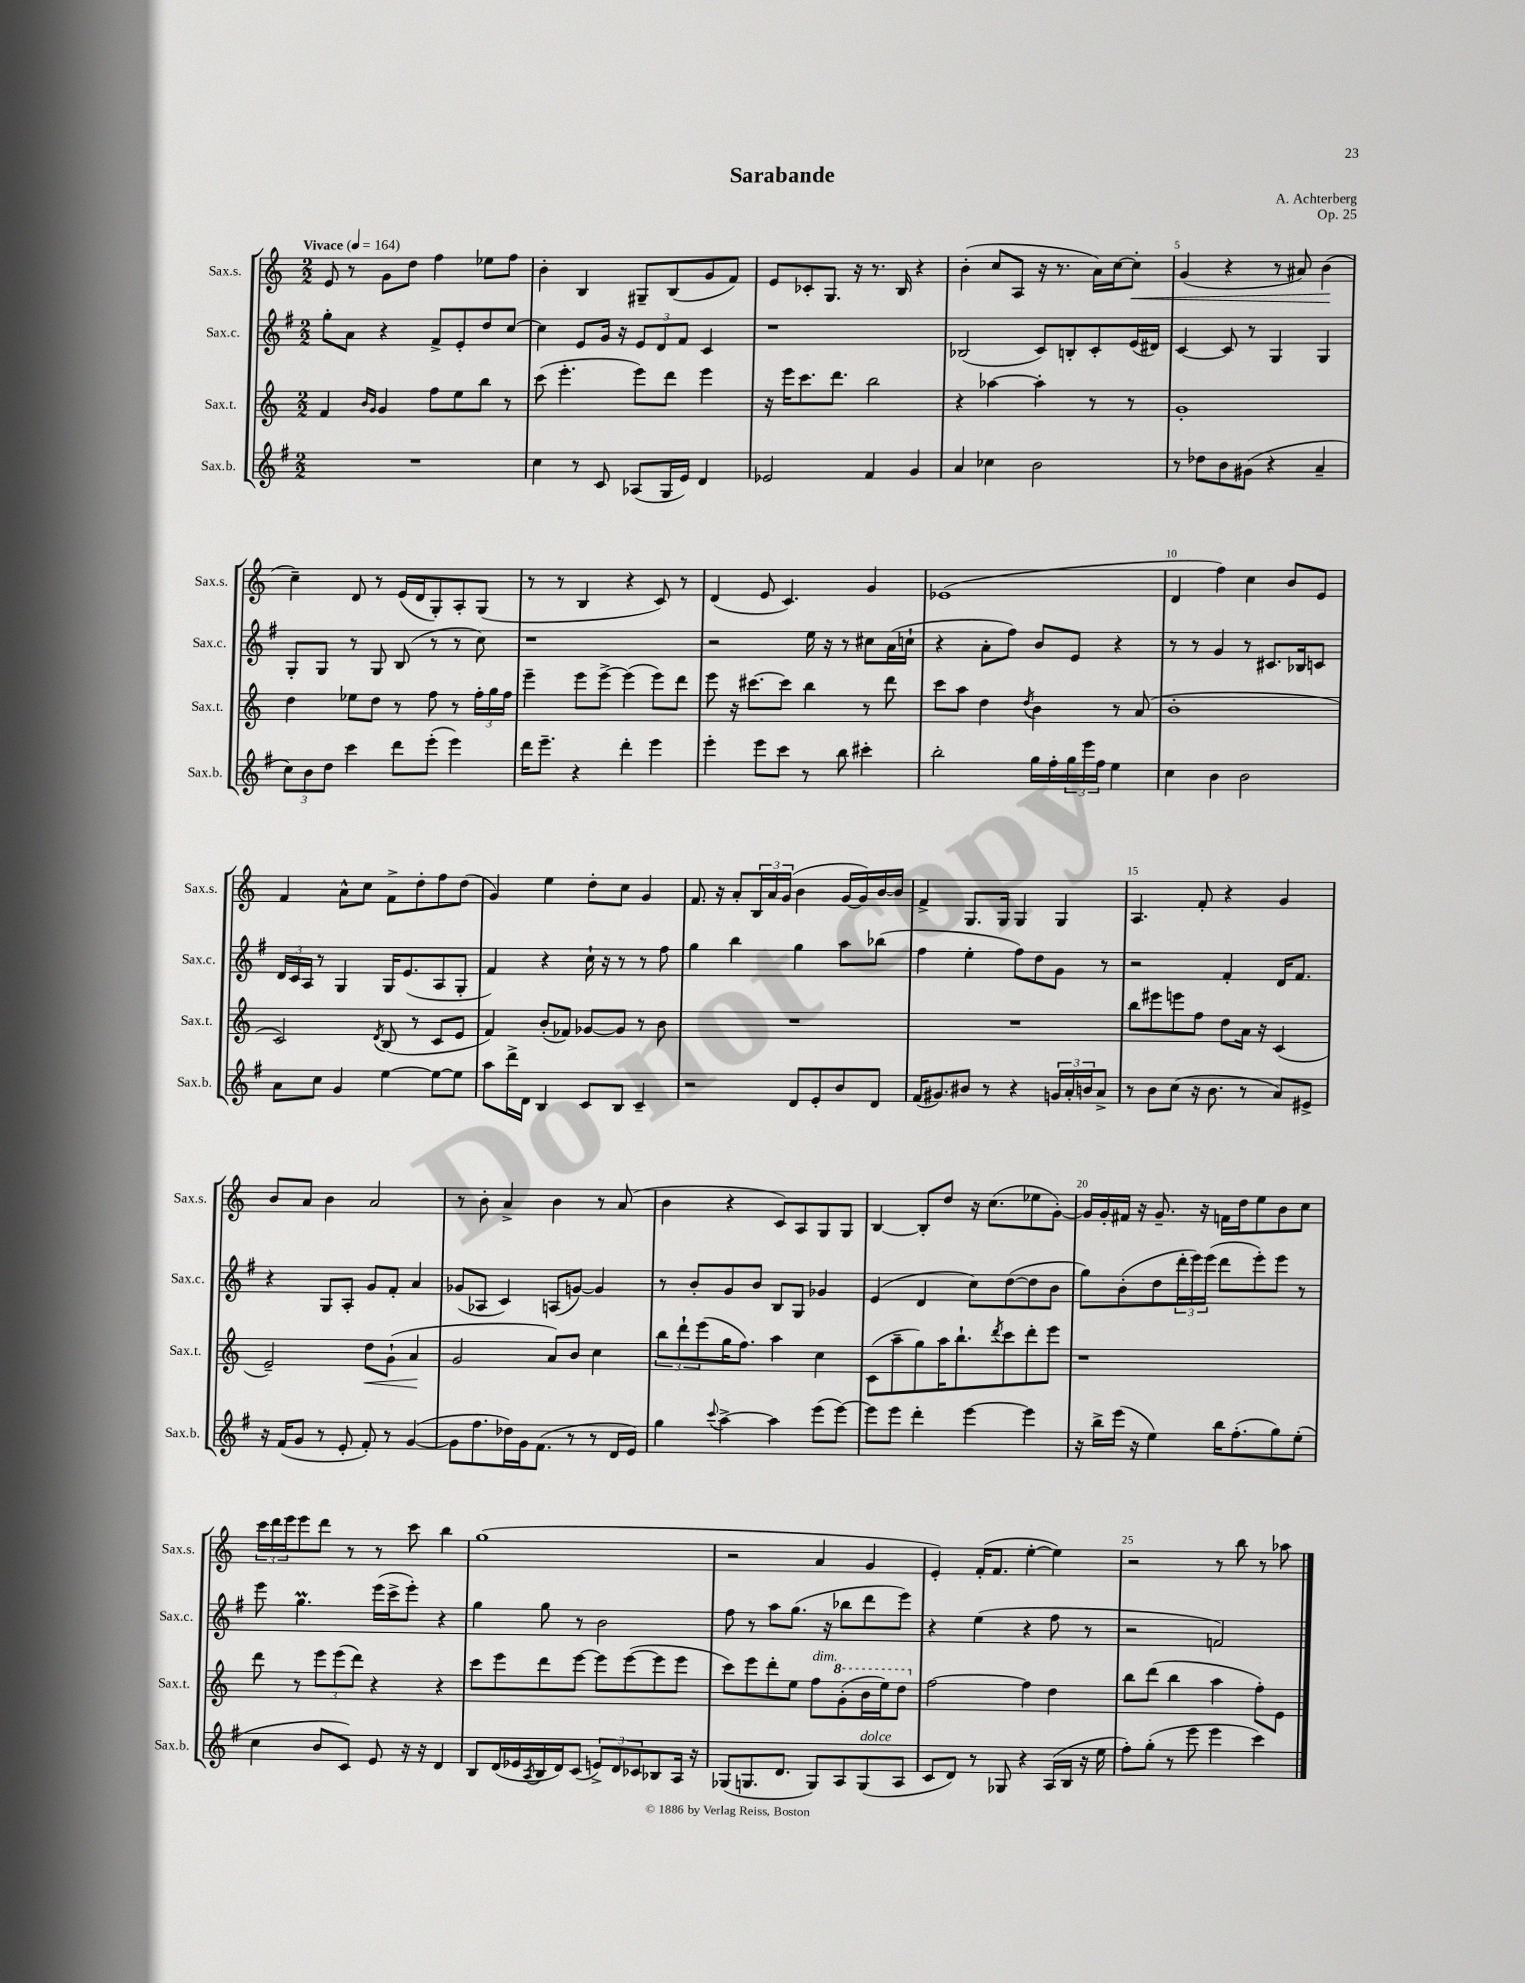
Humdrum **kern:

**kern	**kern	**kern	**kern
*staff4	*staff3	*staff2	*staff1
*clefG2	*clefG2	*clefG2	*clefG2
*k[f#]	*k[]	*k[f#]	*k[]
*M2/2	*M2/2	*M2/2	*M2/2
*MM164	*MM164	*MM164	*MM164
1r	4f	8gg'	8e
.	.	8a	8r
.	16qqb	.	.
.	16qqg	.	.
.	4g	4r	8g
.	.	.	8dd
.	8ff	8f#^	4ff
.	8ee	8e'	.
.	8bb	8dd	8ee-
.	8r	[8cc	8ff
=	=	=	=
4cc	(8ccc	4cc]	4b'
.	4.eee'	.	.
8r	.	8e	4B
8c	.	16g	.
.	.	16r	.
(8A-	8eee)	12e	8G#~
.	.	12d	.
16G	8ddd	.	(8B
.	.	12f#	.
16e)	.	.	.
4d	4eee	4c	8g
.	.	.	8f)
=	=	=	=
2e-	16r	1r	8e
.	16eee	.	.
.	8.ccc	.	8c-'
.	.	.	8.G
.	8.ddd	.	.
.	.	.	16r
4f#	2bb	.	8.r
.	.	.	16B
4g	.	.	4r
=	=	=	=
4a	4r	(2B-	(4b'
4cc-	[4aa-	.	8cc
.	.	.	8A
2b	4aa-']	8c)	16r
.	.	.	8.r
.	.	8B'	.
.	8r	8c'	16a)
.	.	.	[16cc
.	8r	(16e	8cc']
.	.	16d#)	.
=	=	=	=
8r	1g'	[4c	(4g
8dd-	.	.	.
8b	.	8c]	4r
(8g#	.	8r	.
4r	.	4G	8r
.	.	.	8a#)
4a~	.	4G	(4b
=	=	=	=
12cc)	4dd	8G'	4cc~)
12b	.	.	.
.	.	8G	.
12dd	.	.	.
4ccc	8ee-	8r	8d
.	8dd	8G	8r
8ddd	8r	(8B	(16e
.	.	.	16d
(8eee'	8ff	8r	8G')
4eee)	8r	8r	8A'
.	24ff'	8cc)	(8G
.	24gg	.	.
.	24ff	.	.
=	=	=	=
16ddd	4eee~	1r	8r
8.eee~	.	.	.
.	.	.	8r
4r	8eee	.	4B
.	[8eee^	.	.
4ddd'	(4eee]	.	4r
4eee	8eee)	.	8c)
.	8ddd	.	8r
=	=	=	=
4eee'	8eee	2r	(4d
.	16r	.	.
.	[8.ccc#	.	.
8eee	.	.	8e
8ccc	8ccc#]	.	4.c)
8r	4bb	16ee	.
.	.	16r	.
8bb	.	8r	.
4ccc#'	8r	8cc#	4g
.	8ddd	(16a	.
.	.	16cc`	.
=	=	=	=
2bb'	8ccc	4r	(1e-
.	8aa	.	.
.	4dd	8a'	.
.	.	8ff#)	.
.	8qdd	.	.
16gg	4b	8b	.
16ff#'	.	.	.
24gg	.	8e	.
24eee	.	.	.
24ff#	.	.	.
4ee	8r	4r	.
.	(8a	.	.
=	=	=	=
4cc	1b'	8r	4d
.	.	8r	.
4b	.	4g	4ff)
2b	.	8r	4cc
.	.	8.c#	.
.	.	.	8b
.	.	16B-	.
.	.	8c	8e
=	=	=	=
8a	2c)	24d	4f
.	.	24c	.
.	.	24A	.
8cc	.	8r	.
4g	.	4G	8a^^
.	.	.	8cc
.	8qd	.	.
[4ee	(8B	16G	8f^
.	.	(8.e	.
.	8r	.	8dd'
8ee_	8c	8A	8ff
8ee]	8e	8G'	(8dd
=	=	=	=
8aa	4f)	4f#)	4g)
16ddd^	.	.	.
16d	.	.	.
4B	(8b'	4r	4ee
.	8f-)	.	.
8c	[8g-	16cc`	8dd'
.	.	16r	.
8B	8g-]	8r	8cc
4c~	8r	8r	4g
.	8b	8ff#	.
=	=	=	=
2r	1r	4gg	8.f
.	.	.	16r
.	.	4bb	8a'
.	.	.	24B
.	.	.	24a
.	.	.	(24g
8d	.	4gg	4b
8e'	.	.	.
8b	.	8aa	[16g
.	.	.	16g])
8d	.	(8bb-	[16b
.	.	.	16b]
=	=	=	=
(16f#	1r	4ff#	4f^
8.g#)	.	.	.
8b#	.	4ee'	8.G
8r	.	.	.
.	.	.	16G
4r	.	8ff#)	4G
.	.	8dd	.
24g	.	8g	4G
24a'	.	.	.
24b	.	.	.
8a^	.	8r	.
=	=	=	=
8r	8bb	2r	4.A
8b	8eee#	.	.
(8cc	8eee	.	.
16r	8ff	.	8f'
8.b	.	.	.
.	8dd	4f#'	4r
8r	16a	.	.
.	16r	.	.
8a)	(4c	16d	4g
.	.	8.f#	.
8e#^	.	.	.
=	=	=	=
16r	2e~)	4r	8b
(16f#	.	.	.
8g	.	.	8a
8r	.	8G	4b
8e'	.	8A'	.
8f#')	8dd	8g	2a
8r	(8g`	8f#'	.
([4g	4a	4a	.
=	=	=	=
8g]	2g	(8g-	8r
8.ff#	.	8A-	8b'
.	.	4c)	4a^
16dd-)	.	.	.
16g	.	.	.
(8.f#	.	.	.
.	8a)	(8A	4b
8r	8b	[8g)	.
8r	4cc	4g]	8r
16d	.	.	(8a
16e)	.	.	.
=	=	=	=
4gg	12bb	8r	4b
.	12ddd`	.	.
.	.	8b'	.
.	(12eee	.	.
8qqccc	.	.	.
[4aa^	16gg	8g	4r
.	8.ff)	.	.
.	.	8b	.
4aa]	4aa	8B	8c)
.	.	8G	8A
(8eee	4cc	4g-	8G
[8eee)	.	.	8G
=	=	=	=
8eee]	(8c	(4e	[4B
8eee	8aa~	.	.
4ddd'	8gg)	4d	8B']
.	16aa	.	8dd
.	8.bb`	.	.
[4eee	.	8cc)	16r
.	.	.	(8.cc
.	8qddd	.	.
.	8ccc	([8dd	.
4eee]	8ddd'	8dd]	8ee-
.	8eee	8b	[8g')
=	=	=	=
16r	1r	8gg)	16g]
16bb^	.	.	16g'
(16eee	.	(8b'	16f#
16r	.	.	16r
4ee)	.	8dd	8.g~
.	.	24ddd'	.
.	.	24eee)	.
.	.	.	16r
.	.	(24eee	.
16bb	.	8ddd	16f
(8.ff#'	.	.	16dd
.	.	8eee')	8ee
8gg)	.	8eee	8b
(8ee'	.	8r	8cc
=	=	=	=
4cc	8ddd	8eee	24ccc
.	.	.	24ddd
.	.	.	24eee
.	8r	4.gg	8eee
8b	12eee	.	8ddd
.	(12eee	.	.
8c)	.	.	8r
.	12ddd)	.	.
8e	4r	(16eee	8r
.	.	16ccc^	.
16r	.	8eee')	8ccc
16r	.	.	.
4d	4r	4r	4bb
=	=	=	=
8B	8ccc	4gg	(1gg
(16d	8eee	.	.
16e-	.	.	.
8qA	.	.	.
16B	8ddd	8gg	.
16d)	.	.	.
(8c	[8eee	8r	.
12e^)	8eee]	2b	.
12d	.	.	.
.	([8eee	.	.
12c-	.	.	.
8B-	8eee]	.	.
16A	8eee	.	.
16r	.	.	.
=	=	=	=
(8G-	8ccc)	8ff#	2r
8.G	8eee	8r	.
.	8ddd'	8aa	.
8.d	.	.	.
.	8ee	(8.gg	.
8G)	8ff	.	4a
.	.	16r	.
8A	(8gg'	8bb-	.
(8G	16bb	8ddd	4g
.	16eee)	.	.
8A	8ddd	8eee)	.
=	=	=	=
8c	[2ff	4r	4e')
8d)	.	.	.
8r	.	(4ee	(16f'
.	.	.	8.f
8G-	.	.	.
4r	4ff]	4r	[4ee'
(16A	4dd	8ff#	4ee])
16B	.	.	.
16r	.	8r	.
16ee	.	.	.
=	=	=	=
8ff#')	8bb	2r	2r
(8gg'	(8ddd	.	.
8r	4bb	.	.
8eee	.	.	.
4eee	4aa	2f)	8r
.	.	.	8bb
4ccc)	8ff')	.	8r
.	8e	.	8aa-
==	==	==	==
*-	*-	*-	*-
